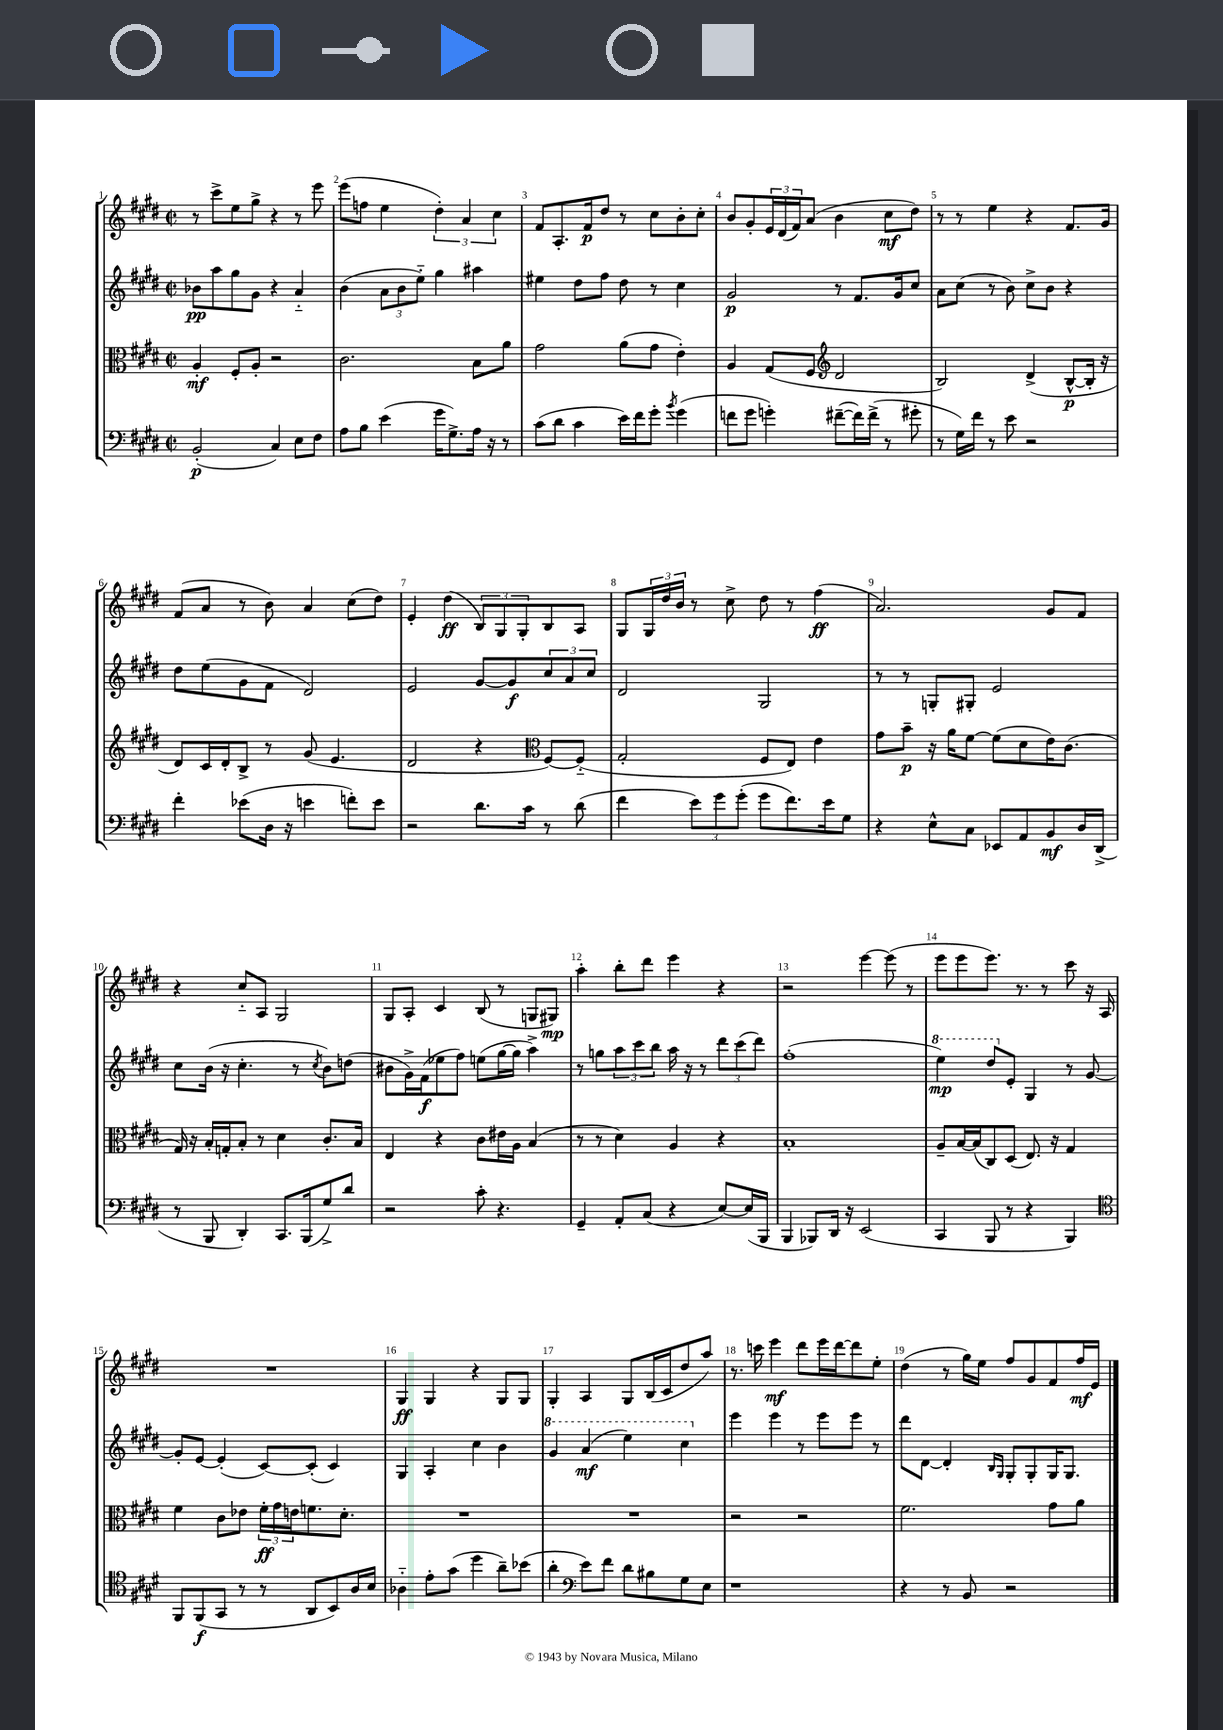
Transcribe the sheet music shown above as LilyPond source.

<<
\new StaffGroup <<
\new Staff = "s0" {
    \clef treble \key e \major \defaultTimeSignature \time 2/2
    r8 cis'''8-> e''8 gis''8-> r4 r8 e'''8 |
    e'''8( f''8 e''4 \tuplet 3/2 { dis''4-.) a'4 cis''4 } |
    fis'8 a8.-. fis'16\p dis''8 r8 cis''8 b'8-. cis''8-. |
    b'8 gis'8-. \tuplet 3/2 { e'16 dis'16( fis'16) } a'8( b'4 cis''8\mf dis''8) |
    r8 r8 e''4 r4 fis'8. gis'16 |
    fis'8( a'8 r8 b'8) a'4 cis''8( dis''8) |
    e'4-. dis''4\ff( \tuplet 3/2 { b8) gis8 gis8-. } b8 a8 |
    gis8 \tuplet 3/2 { gis16 dis''16 b'16 } r8 cis''8-> dis''8 r8 fis''4\ff( |
    a'2.) gis'8 fis'8 |
    r4 cis''8-_ a8 gis2 |
    gis8 a8-. cis'4 b8( r8 g8 gis8\mp) |
    a''4-. b''8-. dis'''8 e'''4 r4 |
    r2 e'''4~ e'''8( r8 |
    e'''8 e'''8 e'''8.) r8. r8 cis'''8 r16 a16 |
    R1 |
    gis4\ff gis4 r4 gis8 gis8 |
    gis4-. a4 gis8 b16( cis'16 dis''8 a''8) |
    r8. c'''16 e'''4\mf dis'''8 e'''16 dis'''16~ dis'''8 e''8-. |
    dis''4( r8 gis''16) e''16 fis''8 gis'8 fis'8 fis''16\mf e'16 \bar "|." |
}
\new Staff = "s1" {
    \clef treble \key e \major \defaultTimeSignature \time 2/2
    bes'8\pp a''8 gis''8 gis'8 r4 a'4-_ |
    b'4( \tuplet 3/2 { a'8 b'8 e''8-_) } gis''4 ais''4 |
    eis''4 dis''8 fis''8 dis''8 r8 cis''4 |
    gis'2\p r8 fis'8. gis'16 cis''8 |
    a'8 cis''8( r8 b'8) cis''8-> b'8 r4 |
    dis''8 e''8( gis'8 fis'8 dis'2) |
    e'2 gis'8~ gis'8\f \tuplet 3/2 { cis''8 a'8 cis''8 } |
    dis'2 gis2 |
    r8 r8 g8-. gis8-. e'2 |
    cis''8 b'16( r16 cis''4.-. r8 \acciaccatura { cis''8 } b'8) d''8( |
    bis'8 gis'16->) fis'16\f( ees''8 fis''8) e''8( gis''16~ gis''16 a''4->) |
    r8 g''8 \tuplet 3/2 { a''8 cis'''8 b''8 } a''16 r16 r8 \tuplet 3/2 { dis'''8 cis'''8( dis'''8) } |
    fis''1-.( |
    \ottava #1 e'''4\mp) dis'''8 \ottava #0 e'8-. gis4 r8 gis'8~ |
    gis'8-. e'8~ e'4-.( cis'8~) cis'8-.( cis'4) |
    gis4 a4-. cis''4 b'4 |
    \ottava #1 gis''4 a''4\mf( e'''4) cis'''4 \ottava #0 |
    e'''4 e'''4 r8 e'''8 e'''8 r8 |
    dis'''8 dis'8~ dis'4-. \grace { b16 gis16 } gis8-. gis8-. gis16 gis8. \bar "|." |
}
\new Staff = "s2" {
    \clef alto \key e \major \defaultTimeSignature \time 2/2
    a4-.\mf fis8-. a8-. r2 |
    cis'2. b8 a'8 |
    gis'2 a'8( gis'8 e'4-.) |
    a4 gis8( fis8 \clef treble dis'2 |
    b2) dis'4->( b8~-^\p b16-. r16 |
    dis'8) cis'16 dis'16-. b8-> r8 gis'8( e'4. |
    dis'2 r4 \clef alto fis8~) fis8-_( |
    gis2-. fis8 e8) e'4 |
    gis'8 b'8--\p r16 a'16 fis'8~ fis'8( dis'8 e'16) cis'8.( |
    gis16) r16 b16-. g16-. b8-. r8 dis'4 cis'8.-. b16 |
    e4 r4 cis'8 eis'16 a16 b4( |
    r8 r8 dis'4) a4 r4 |
    b1-. |
    a8-- b16~ b16( cis8) dis8( e8.) r16 gis4 |
    fis'4 cis'8 ees'8 \tuplet 3/2 { fis'16-.\ff gis'16 e'16 } f'8. dis'8.-. |
    R1 |
    R1 |
    r2 r2 |
    fis'2. gis'8 a'8 \bar "|." |
}
\new Staff = "s3" {
    \clef bass \key e \major \defaultTimeSignature \time 2/2
    b,2-.\p( cis4) e8 fis8 |
    a8 b8 e'4( gis'16 gis8.->) a16 r16 r8 |
    cis'8( dis'8 cis'4 e'16) fis'16 gis'8-. \acciaccatura { b'8 } gis'4( |
    f'8 gis'8 g'4-.) fis'8~--( fis'16) fis'16->( r8 gis'8-. |
    r8 gis16) fis'16 r8 e'8 r2 |
    fis'4-. ees'8( dis16 r16 e'4 f'8-.) e'8 |
    r2 dis'8. cis'16 r8 dis'8( |
    fis'4 \tuplet 3/2 { e'8) gis'8 gis'8-.( } gis'8 fis'8.) e'16 gis8 |
    r4 e8-^ cis8 ees,8 a,8 b,8\mf dis16 dis,16->( |
    r8 b,,8 dis,4-.) cis,8. b,,16( gis8->) dis'8 |
    r2 cis'8-. r4. |
    gis,4-- a,8-. cis8( r4 e8~) e16( b,,16 |
    b,,4 bes,,8) dis,16 r16 e,2( |
    cis,4 b,,8 r8 r4 b,,4) |
    \clef tenor fis,8 fis,8\f( gis,8 r8 r8 a,8 b,8) a16 b16 |
    aes4-_ e'8-. gis'8( dis''4 a'8--) bes'8( |
    a'4-. \clef bass e'8) fis'8 dis'8 bis8 gis8 e8 |
    r1 |
    r4 r8 b,8 r2 \bar "|." |
}
>>
>>
\layout { \context { \Score \override BarNumber.break-visibility = ##(#f #t #t) barNumberVisibility = #all-bar-numbers-visible } }
